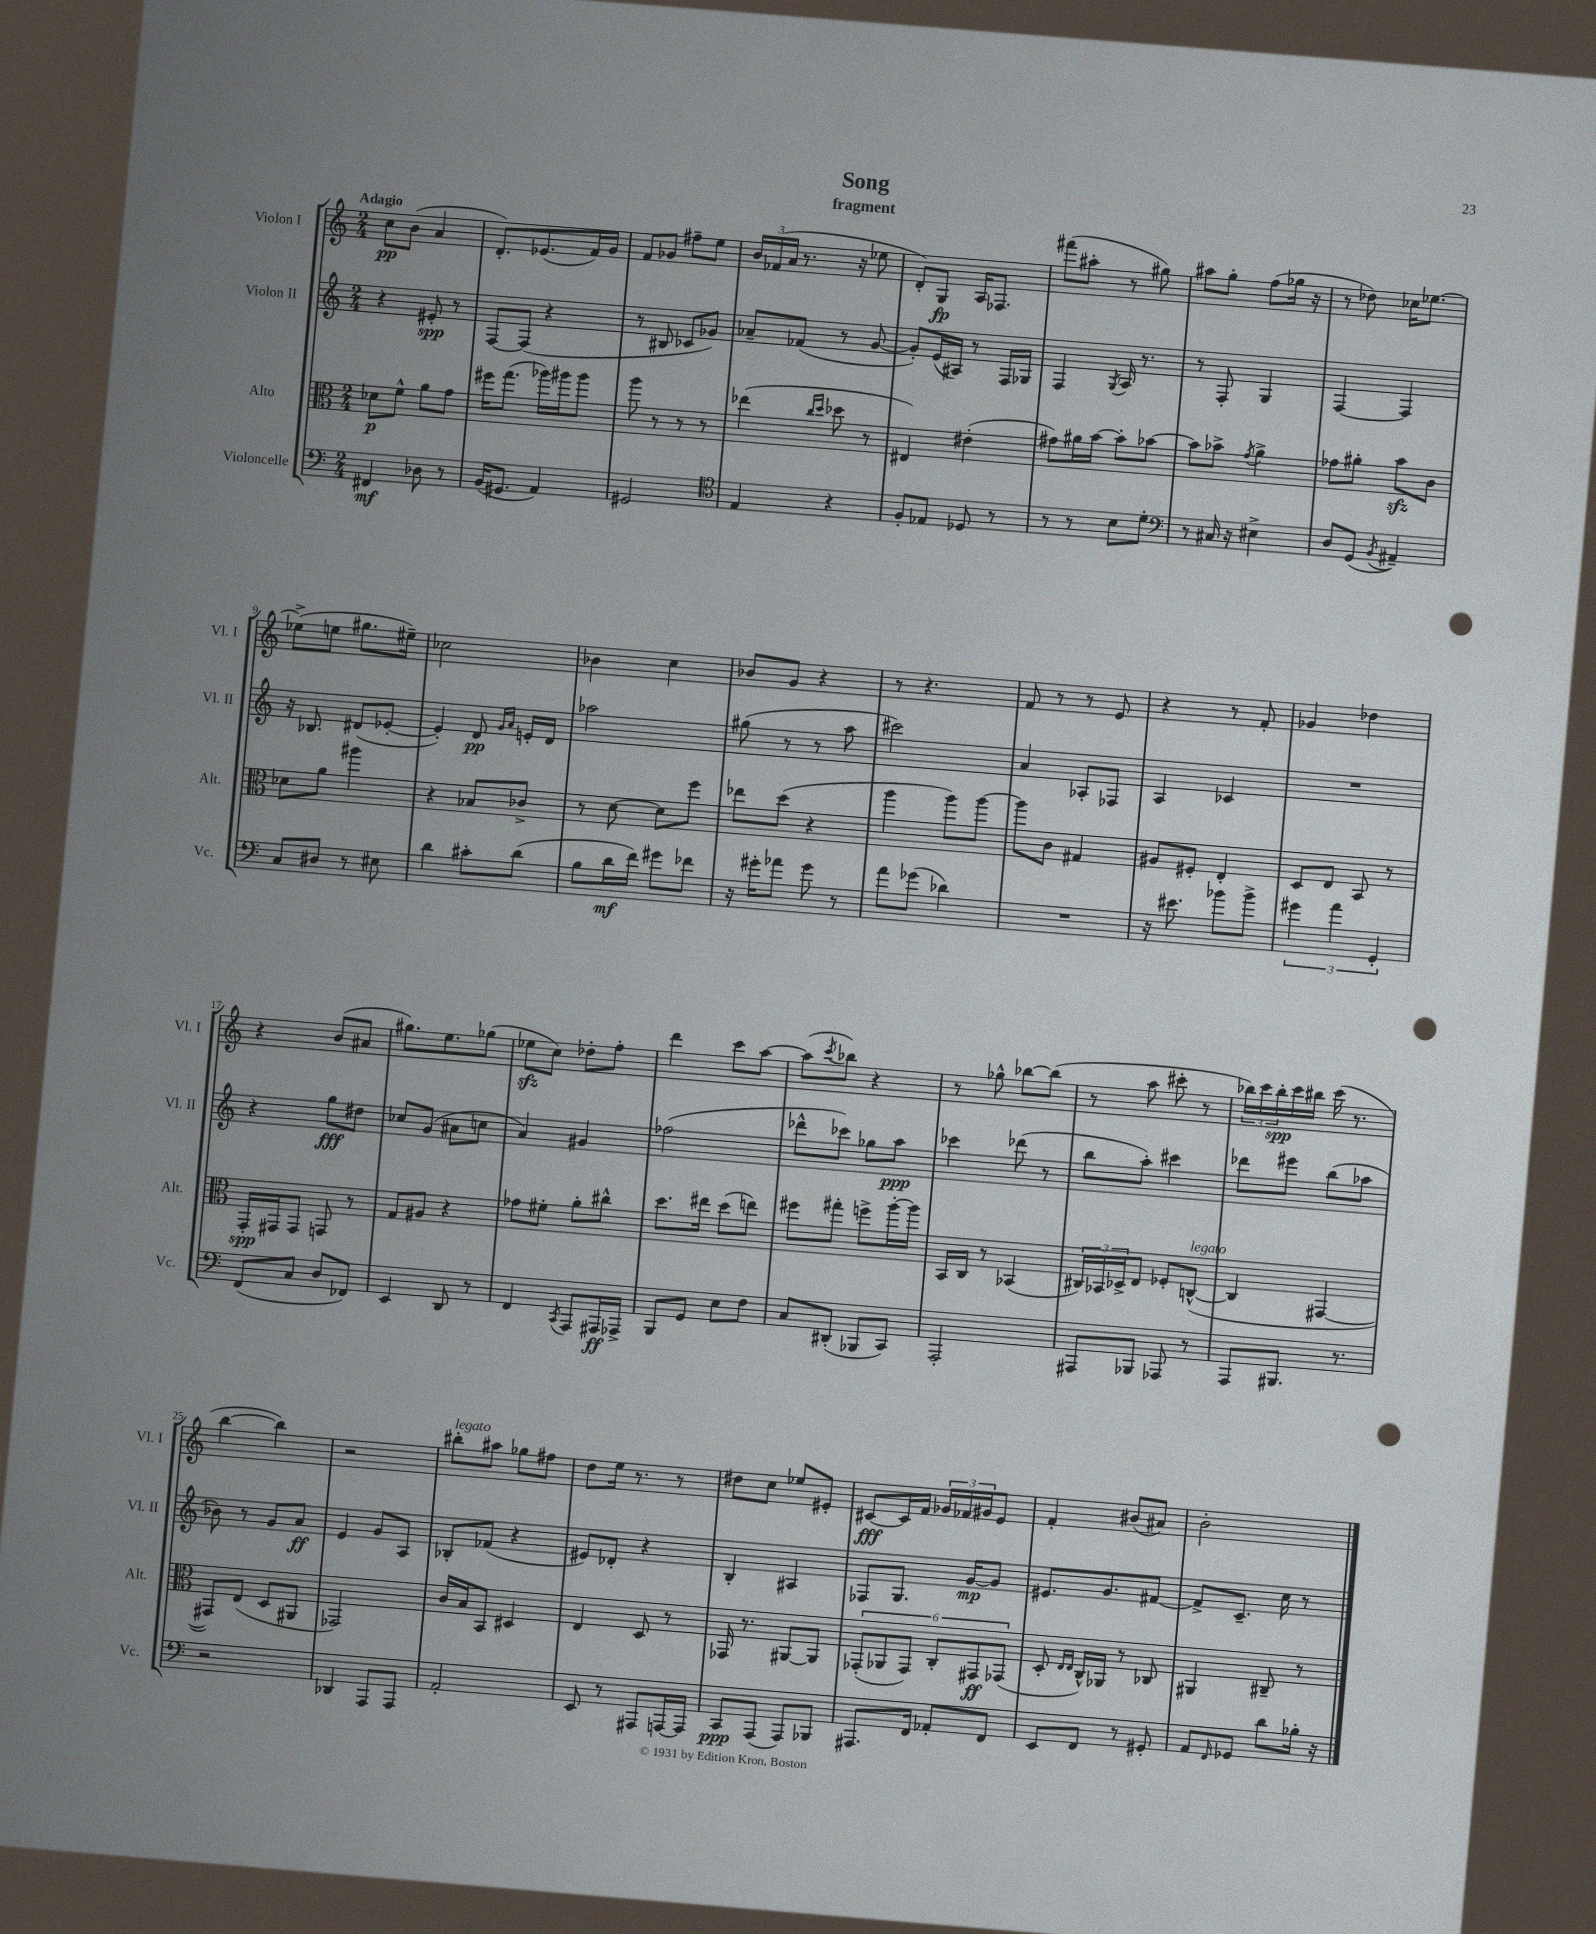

**kern	**kern	**kern	**kern
*staff4	*staff3	*staff2	*staff1
*clefF4	*clefC3	*clefG2	*clefG2
*k[]	*k[]	*k[]	*k[]
*M2/4	*M2/4	*M2/4	*M2/4
4FF#	8d-	4r	8cc
.	8f^^	.	(8b
8D-	8a	8e#'	4a
8r	8g	8r	.
=	=	=	=
(16BB	16ff#	[8F	8.d')
8.GG#	(8.gg	.	.
.	.	(8F]	.
.	.	.	(8.e-
4AA)	16aa-)	4r	.
.	16aa#	.	.
.	8aa#	.	16f)
.	.	.	16g
=	=	=	=
2GG#	8aa	8r	8f
.	8r	8B#	8g-
.	8r	8c-	8ff#~
.	8r	8g-)	8ee
=	=	=	=
*clefC4	*	*	*
4E	(4ee-	8a-~	24b
.	.	.	(24f-
.	.	.	24a
.	.	(8f-	8.r
.	16qqcc	.	.
.	16qqdd	.	.
4r	8dd-	8r	.
.	.	.	16r
.	8r	[8g	8ee-
=	=	=	=
8F'	4E#)	8g'])	8d')
8E-	.	(16e	8G
.	.	16A#)	.
8D-	(4e#'	8r	16A
.	.	.	8.F-
8r	.	16F	.
.	.	16G-	.
=	=	=	=
8r	8g#)	4F	(8fff#
8r	16a#	.	8aa#'
.	[16b	.	.
.	.	8qG	.
8B	8b']	16A	8r
.	.	8.r	.
8d'	[8b-	.	8gg#)
=	=	=	=
*clefF4	*	*	*
8r	8b-]	8r	8aa#
16C#	8b-^	8F'	8gg'
16r	.	.	.
.	8qg	.	.
4E#^	4a^	4G	(8ff
.	.	.	16gg-
.	.	.	16r
=	=	=	=
8D	8g-	[4F	8r
(8GG	8a#'	.	8dd-)
8qBB	.	.	.
4AA#~)	8b	4F]	16cc-
.	.	.	[8.ee-
.	8c	.	.
=	=	=	=
8C	8d-	16r	(8ee-^]
.	.	8.B-	.
8D#	8a	.	8ee
8r	4aa#	(8d#	8.gg#
8E#	.	[8e-'	.
.	.	.	16ee#~)
=	=	=	=
4d	4r	4e-'])	2cc-
8c#'	8B-	8d	.
.	.	16qqg	.
.	.	16qqa	.
(8d	8c-^	16e'	.
.	.	16d	.
=	=	=	=
8B	8r	2aa-	4b-
16d	[8d	.	.
16f)	.	.	.
8g#	8d]	.	4cc
8f-	8ff	.	.
=	=	=	=
16r	8ee-	(8gg#	8b-
16g#'	.	.	.
8a-	(8dd	8r	8g
8g#	4r	8r	4r
8r	.	8aa	.
=	=	=	=
8a	4aa	2ccc#)	8r
(8g-	.	.	4.r
4d-)	8aa)	.	.
.	[8aa	.	.
=	=	=	=
2r	8aa]	4a	8f
.	8c	.	8r
.	4G#	8A-'	8r
.	.	8F-	8e
=	=	=	=
16r	8A#	4A	4r
8.e#	.	.	.
.	8F#'	.	.
8b-	4E'	4c-	8r
8b-^	.	.	8f'
=	=	=	=
6g#	8D	2r	4g-
.	8E	.	.
6a	.	.	.
.	8BB	.	4dd-
6GG'	.	.	.
.	8r	.	.
=	=	=	=
(8FF	16GG'	4r	4r
.	16GG#	.	.
8C	8GG#	.	.
8D	8GG	8gg	(8b
8FF-)	8r	8dd#	8a#
=	=	=	=
4EE	8G	8cc-	8.gg#)
.	8A#	(8g	.
.	.	.	8.ee
8DD	4r	8a#	.
8r	.	8cc	(8gg-
=	=	=	=
4FF	8g-	4a)	8ee-
.	8f#'	.	8cc)
8qCC	.	.	.
8AAA	8a'	4g#	8dd-'
16AAA#	8cc#^^	.	8ff'
16AAA-^	.	.	.
=	=	=	=
8BBB	8.dd	(2ff-	4ddd
8GG	.	.	.
.	16ee#	.	.
8E	(8dd	.	8ccc
8F	8ee)	.	[8aa
=	=	=	=
8C	8ff#	8ddd-^^	(8aa]
.	.	.	8qccc
(8DD#'	8gg#'	8ccc-)	8bb-)
8BBB-	8ff^	8gg-	4r
8CC)	[16aa'	8aa	.
.	16aa]	.	.
=	=	=	=
2AAA'	16BB	4ccc-	8r
.	16C	.	.
.	8r	.	8gg-^^
.	(4BB-	(8ddd-	[8bb-
.	.	8r	(8bb-]
=	=	=	=
8AAA#	24C#)	8bb	8r
.	24BB-	.	.
.	24D-^	.	.
8BBB-	8E	8aa')	8aa
8AAA-	8F-'	4ccc#	8ccc#'
8r	([8C^^	.	8r
=	=	=	=
8AAA	4C]	8ddd-	24bb-)
.	.	.	24ccc
.	.	.	24bb-'
8.BBB#	.	8eee#	16ccc
.	.	.	16bb#
.	[4GG#	(8bb	(16ccc
8.r	.	.	8.r
.	.	8aa-	.
=	=	=	=
2r	8GG#])	8b-)	[4bb
.	(8E	8r	.
.	8D	8g	4bb])
.	8AA#	8a	.
=	=	=	=
4DD-	2GG-)	4e	2r
8AAA	.	8g	.
8AAA	.	8A	.
=	=	=	=
2AA'	16c	8B-'	8bb#'
.	16B	.	.
.	8BB	(8f-	8aa#
.	4D#	4r	8gg-
.	.	.	8ff#
=	=	=	=
8EE	4E	8e#)	8dd
8r	.	8d-'	16ee
.	.	.	8.r
8AAA#	8D	4r	.
[16AAA	8r	.	8r
16AAA]	.	.	.
=	=	=	=
8CC	16GG-	4B'	8dd#
.	8.r	.	.
(8AAA	.	.	8cc
8AAA)	[8AA#	4A#	8ee-
8BBB-	8AA#]	.	8e#'
=	=	=	=
8.AAA#	(12GG-'	8F-	[8c#
.	12AA-	.	.
.	.	8.G	16c#]
.	12GG-)	.	.
16FF	.	.	16f
8AA-'	12C'	.	24g-
.	.	.	24f-
.	.	[16g	.
.	12GG#	.	24g#
8FF	.	8g]	8e
.	(12GG-	.	.
=	=	=	=
8EE	8D'	8.e#	4f'
.	16qqE	.	.
.	16qqE	.	.
8FF	16C^^)	.	.
.	16AA-	8.g	.
8r	8r	.	(8b#
8GG#'	8C-	[8f#	8a#)
=	=	=	=
8AA	4AA#	8f#^]	2b'
16qqFF	.	.	.
8GG-	.	8.c~	.
8d	8C#~	.	.
.	.	16cc	.
16B-'	8r	8r	.
16r	.	.	.
==	==	==	==
*-	*-	*-	*-
